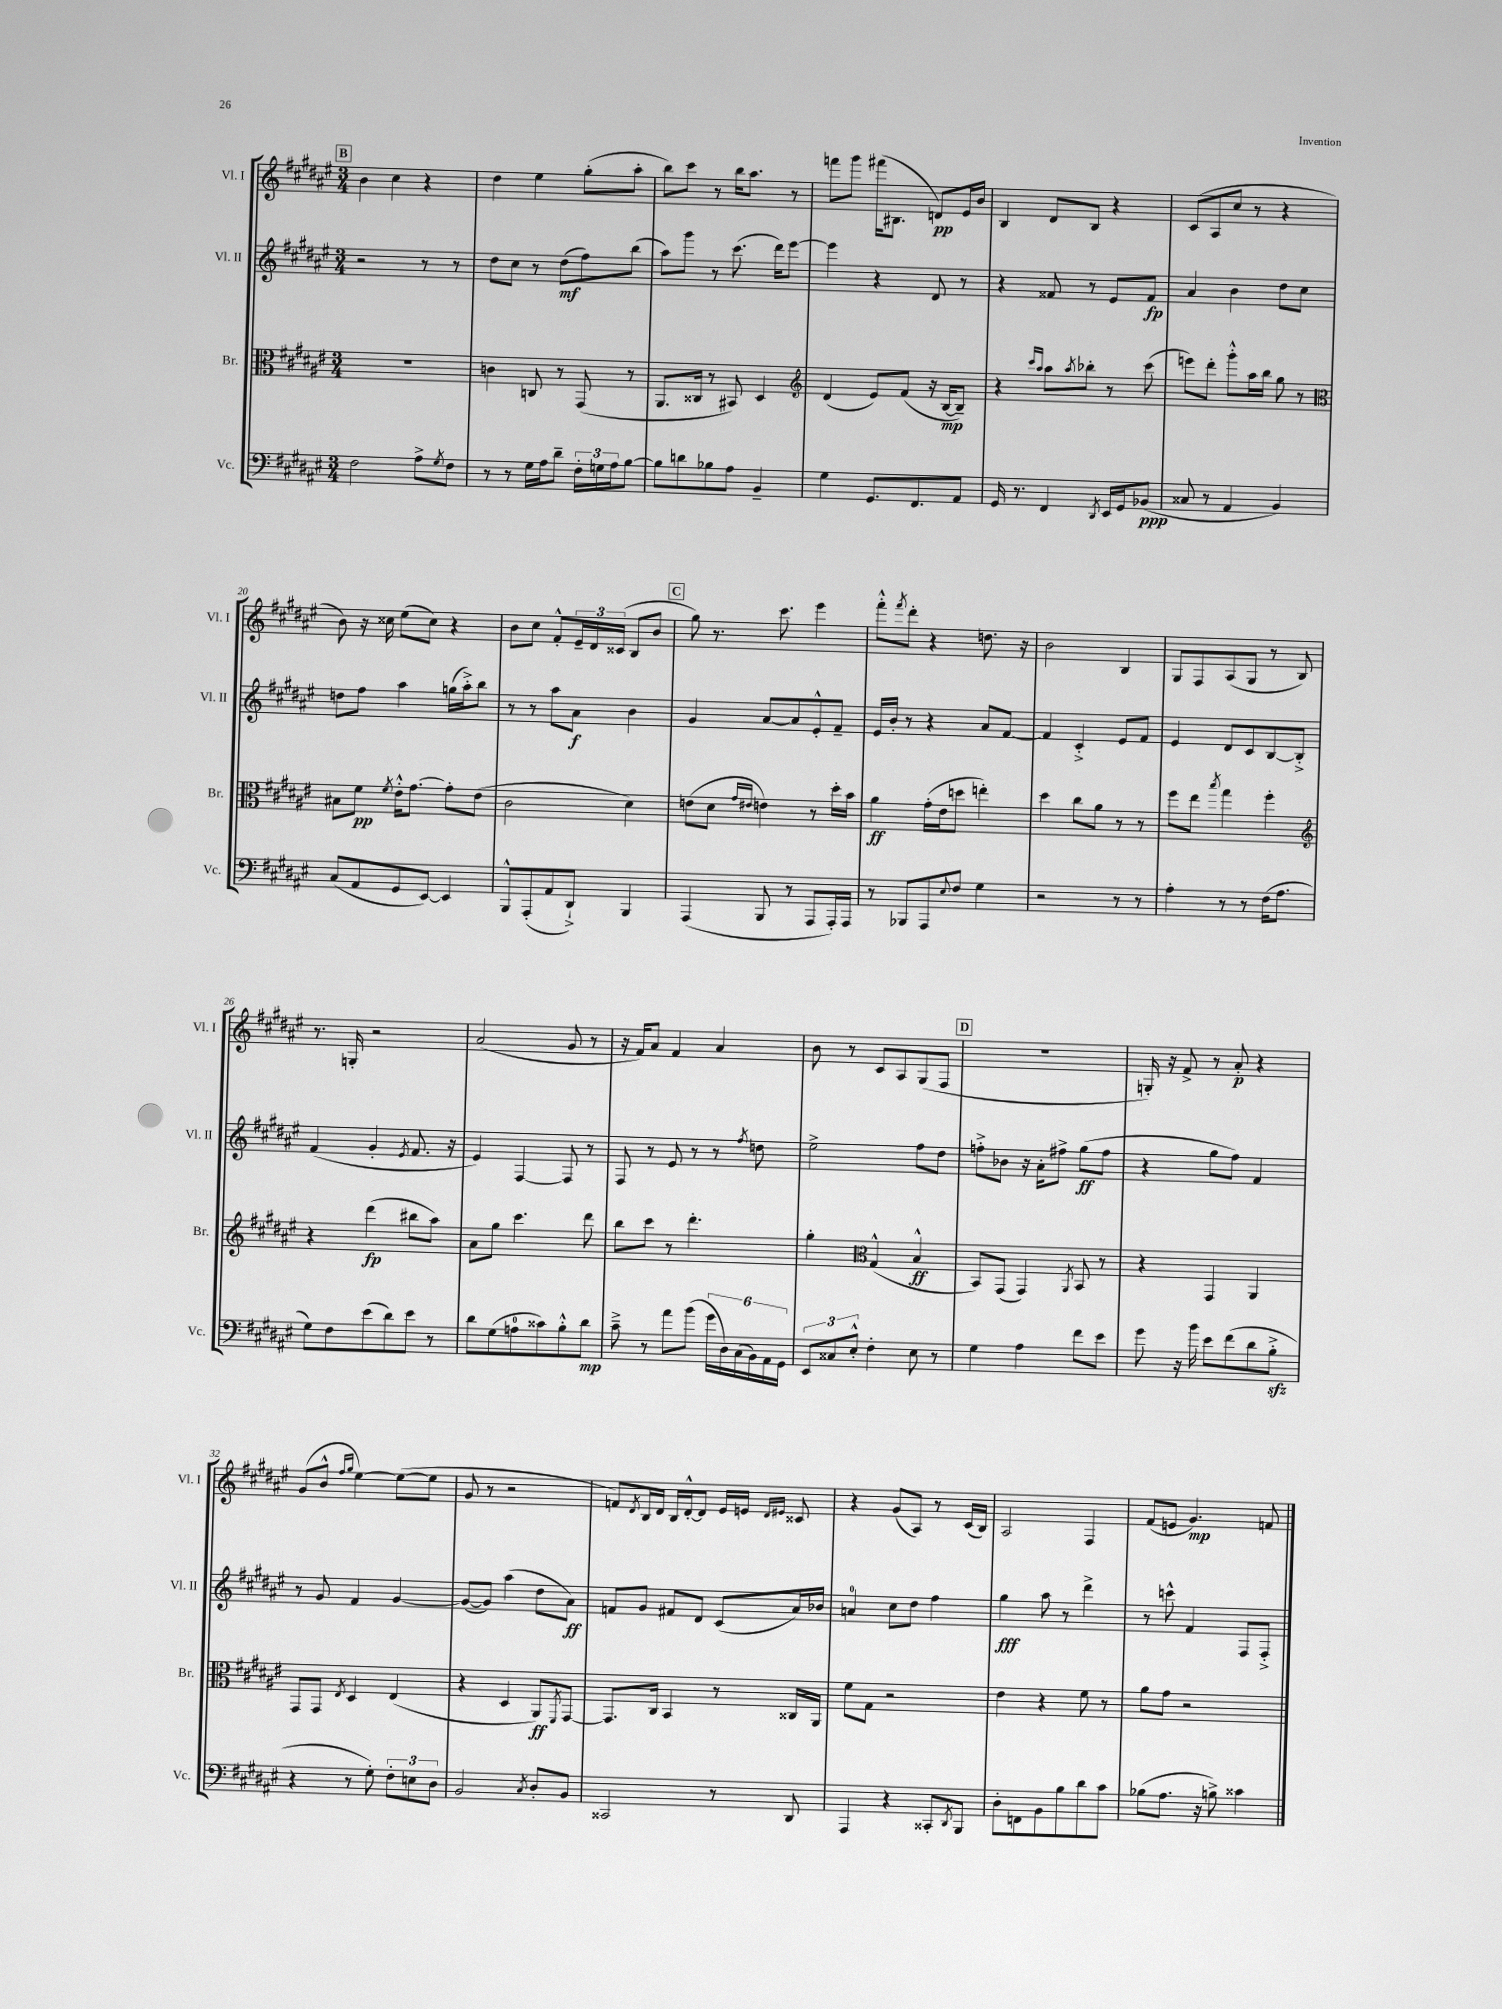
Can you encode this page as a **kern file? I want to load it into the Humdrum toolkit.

**kern	**kern	**kern	**kern
*staff4	*staff3	*staff2	*staff1
*clefF4	*clefC3	*clefG2	*clefG2
*k[f#c#g#d#a#e#]	*k[f#c#g#d#a#e#]	*k[f#c#g#d#a#e#]	*k[f#c#g#d#a#e#]
*M3/4	*M3/4	*M3/4	*M3/4
2F#	2.r	2r	4b
.	.	.	4cc#
8A#^	.	8r	4r
8qG#	.	.	.
8F#	.	8r	.
=	=	=	=
8r	4c	8dd#	4dd#
8r	.	8cc#	.
16G#	8C	8r	4ee#
16A#	.	.	.
8d#~	8r	(8dd#	.
24F#'	(8GG#	8ff#)	(8gg#'
24G	.	.	.
24A#	.	.	.
[8B	8r	(8bb	8aa#'
=	=	=	=
8B]	8.AA#	8aa#)	8bb)
8d	.	8ggg#	8ccc#
.	16C##	.	.
8B-	8r	8r	8r
8A#	8BB#)	(8.ccc#	16bb
.	.	.	8.aa#
4BB~	4D#	.	.
.	.	16ddd#)	.
.	.	[8eee#	8r
=	=	=	=
*	*clefG2	*	*
4G#	(4d#	4eee#]	8fff
.	.	.	8ggg#
8.GG#	8e#)	4r	(16fff#
.	.	.	8.B#
.	(8f#	.	.
8.FF#	.	.	.
.	16r	8d#	8d)
.	[16B	.	.
8AA#	8B~])	8r	16e#
.	.	.	16b
=	=	=	=
16GG#	4r	4r	4B
8.r	.	.	.
.	16qqccc#	.	.
.	16qqaa#	.	.
4FF#	8aa#	8f##	8d#
.	8qaa#	.	.
.	8bb-'	8r	8B
8qDD#	.	.	.
16EE#	8r	8e#	4r
16GG#	.	.	.
(8BB-	(8ccc#	8f##	.
=	=	=	=
8C##	8eee)	4a#	(8c#
8r	8ddd#'	.	8A#
4AA#	8ggg#'^^	4b	8cc#
.	16aa#	.	8r
.	16bb	.	.
4BB)	8gg#	8dd#	4r
.	8r	8cc#	.
=	=	=	=
*	*clefC3	*	*
(8C#	8B#	8dd	8b)
8AA#	8f#	8ff#	16r
.	.	.	16cc##
.	8qf#	.	.
8GG#	16e#'^^	4aa#	(8ee#
.	[8.g#	.	.
[8EE#)	.	.	8cc##)
4EE#]	8g#']	(16gg	4r
.	.	16aa#'^)	.
.	(8e#	8bb	.
=	=	=	=
8BBB^^	2c#	8r	8b
(8AAA#'	.	8r	8cc#
8AA#	.	8aa#	8f#'^^
8DD#`^)	.	8a#	24e#~
.	.	.	24d#
.	.	.	(24c##
4BBB	4d#)	4b	8B
.	.	.	8b
=	=	=	=
(4AAA#	(8e	4g#	8gg#)
.	8d#	.	8.r
.	16qqg#	.	.
.	16qqe#	.	.
8BBB	4e)	[8a#	.
.	.	.	8.ccc#
8r	.	8a#]	.
8AAA#	8r	8e#'^^	4eee#
16AAA#')	16dd#'	8f#~	.
16AAA#	16b	.	.
=	=	=	=
8r	4a#	16e#	8fff#'^^
.	.	16b'	.
.	.	.	8qfff#
8BBB-	.	8r	8ddd#'
8AAA#	(16g#'	4r	4r
.	16e#	.	.
8qqE#	.	.	.
8F#	8dd	.	.
4G#	4ee')	8a#	8.dd
.	.	[8f#	.
.	.	.	16r
=	=	=	=
2r	4dd#	4f#]	2b
.	8cc#	4c#'^	.
.	8a#	.	.
8r	8r	8e#	4B
8r	8r	8f#	.
=	=	=	=
4A#'	8ff#	4e#	8G#
.	8ee#	.	8F#
.	8qbb	.	.
8r	4gg#	8d#	(8A#
8r	.	8c#	8G#
(16F#	4ff#'	[8B	8r
8.A#	.	.	.
.	.	8B'^]	8B)
=	=	=	=
*	*clefG2	*	*
8G#)	4r	(4f#	8.r
8F#	.	.	.
.	.	.	16G'
(8e#	(4ddd#	4g#'	2r
8d#)	.	.	.
.	.	8qe#	.
8e#	8bb#	8.f#	.
8r	8aa#)	.	.
.	.	16r	.
=	=	=	=
8d#	8a#	4e#)	(2a#
(8G#	8gg#	.	.
8A	4.ccc#	[4F#	.
8c##)	.	.	.
8B'^^	.	8F#]	8g#
8d#	8ddd#	8r	8r
=	=	=	=
8c#~^	8bb	8F#	16r
.	.	.	16f#)
8r	8ccc#	8r	8a#
8a#	8r	8e#	4f#
(8b	4.ddd#'	8r	.
24g#	.	8r	4a#
24D#)	.	.	.
(24C#	.	.	.
.	.	8qff#	.
24BB)	.	8dd	.
24AA#	.	.	.
24GG#	.	.	.
=	=	=	=
12EE#	4gg#'	2ee#^	8b
12C##	.	.	.
.	.	.	8r
12E#'^^	.	.	.
*	*clefC3	*	*
4F#'	(4G#^^	.	8c#
.	.	.	8A#
8E#	4B^^	8ff#	(8G#
8r	.	8dd#	8F#
=	=	=	=
4G#	8BB)	8ff'^	2.r
.	(8GG#	8b-	.
4A#	4GG#)	16r	.
.	.	16a#'	.
.	.	8ff#^	.
.	8qAA#	.	.
8f#	8BB	(8gg#	.
8e#	8r	8ff#	.
=	=	=	=
8g#	4r	4r	16G')
.	.	.	16r
16r	.	.	8f#^
16b	.	.	.
8e#	4GG#	8gg#	8r
(8f#	.	8ff#)	8a#'
8d#	4AA#	4f#	4r
8B'^	.	.	.
=	=	=	=
4r	8GG#	8r	(8g#
.	8GG#	8g#	8b^^
.	.	.	16qqff#
.	8qE#	.	16qqgg#
8r	4D#	4f#	[4ee#)
8G#')	.	.	.
12F#'	(4E#	[4g#	(8ee#_
12E	.	.	.
.	.	.	8ee#]
12D#	.	.	.
=	=	=	=
2BB	4r	(8g#_	8g#
.	.	8g#])	8r
.	4D#	(4aa#	2r
8qC#	.	.	.
8D#'	8AA#)	8dd#	.
.	8qFF#	.	.
8BB	[8GG#	8a#)	.
=	=	=	=
2CC##	8.GG#]	8f	8f)
.	.	.	8qd#
.	.	8g#	16B
.	16C#	.	16d#
.	4BB	8f#	16B
.	.	.	[16d#'^^
.	.	8d#	8d#]
8r	8r	(8c#	16e#
.	.	.	16e
.	.	.	16qqd#
.	.	.	16qqe#
8DD#	16C##	16a#)	8c##
.	16AA#	16b-	.
=	=	=	=
4AAA#	8f#	4a	4r
.	8G#	.	.
4r	2r	8cc#	(8g#
.	.	8dd#	8A#)
8CC##'	.	4ff#	8r
8qDD#	.	.	.
8BBB	.	.	(16c#
.	.	.	16B)
=	=	=	=
8D#'	4e#	4gg#	2A#
8FF	.	.	.
8BB	4r	8aa#	.
8B	.	8r	.
8d#	8f#	4ddd#^	4F#
8c#	8r	.	.
=	=	=	=
(8B-	8a#	8r	(8f#
8.A#	8g#	8ccc^^	8e
.	2r	4f#	4.g#)
16r	.	.	.
8B^)	.	.	.
4c##	.	8F#	.
.	.	8F#'^	8f
==	==	==	==
*-	*-	*-	*-
